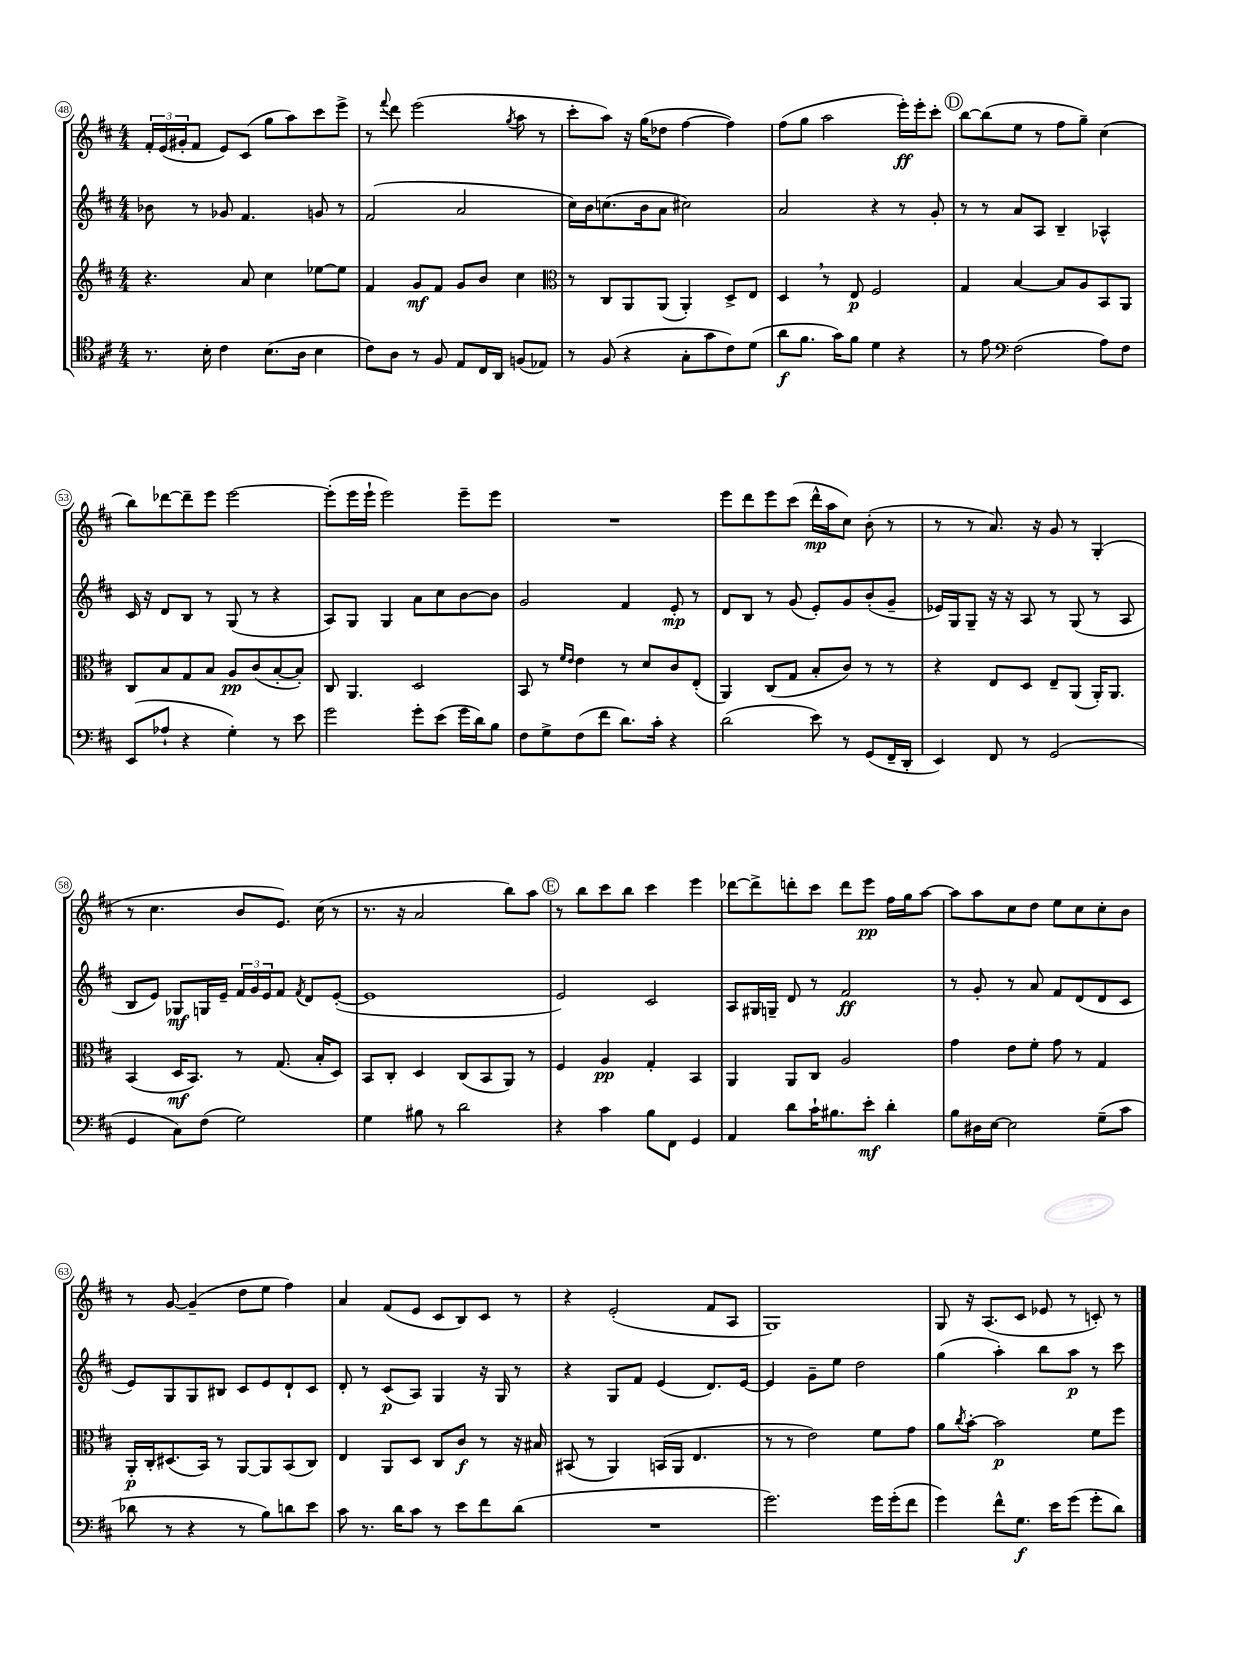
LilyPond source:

<<
\new StaffGroup <<
\new Staff = "s0" {
    \clef treble \key d \major \numericTimeSignature \time 4/4
    \tuplet 3/2 { fis'16-. e'16( gis'16-. } fis'8 e'8) cis'8( g''8 a''8) cis'''8 e'''8-> |
    r8 \appoggiatura { fis'''8 } d'''8 e'''2( \acciaccatura { g''8 } a''8 r8 |
    cis'''8-. a''8) r16 g''16( des''8 fis''4~ fis''4) |
    fis''8( g''8 a''2 e'''16-.\ff) e'''16-. cis'''8-. |
    \mark \markup { \circle "D" } b''8~ b''8( e''8 r8 fis''8 g''8--) cis''4( |
    b''8) des'''8~ des'''8-- e'''8 e'''2~ |
    e'''8-.( e'''16 e'''16-! e'''2) e'''8-- e'''8 |
    R1 |
    e'''8 d'''8 e'''8 cis'''8( d'''16-^\mp a''16 cis''8) b'8-.( r8 |
    r8 r8 a'8.) r16 g'8 r8 g4-.( |
    r8 cis''4. b'8 e'8.) cis''16( r8 |
    r8. r16 a'2 b''8) a''8 |
    \mark \markup { \circle "E" } r8 b''8 cis'''8 b''8 cis'''4 e'''4 |
    des'''8~ des'''8-> d'''8-. cis'''8 d'''8 e'''8\pp fis''16 g''16 a''8~ |
    a''8 a''8 cis''8 d''8 e''8 cis''8 cis''8-. b'8 |
    r8 g'8~ g'4--( d''8 e''8 fis''4) |
    a'4 fis'8( e'8 cis'8 b8) cis'8 r8 |
    r4 e'2-.( fis'8 a8 |
    g1) |
    g8 r16 a8.( cis'8 ees'8 r8 c'8-.) r8 \bar "|." |
}
\new Staff = "s1" {
    \clef treble \key d \major \numericTimeSignature \time 4/4
    bes'8 r8 ges'8 fis'4. g'8 r8 |
    fis'2( a'2 |
    cis''16) b'16 c''8.( b'16 a'8 cis''2) |
    a'2 r4 r8 g'8-. |
    \mark \markup { \circle "D" } r8 r8 a'8 a8 b4-- aes4-^ |
    cis'16 r16 d'8 b8 r8 g8( r8 r4 |
    a8) g8 g4 a'8 cis''8 b'8~ b'8 |
    g'2 fis'4 e'8-.\mp r8 |
    d'8 b8 r8 g'8( e'8-.) g'8 b'8-.( g'8-- |
    ees'16) g16 g8-- r16 r16 a8 r8 g8( r8 a8 |
    b8 e'8) ges8\mf g16 e'16-- \tuplet 3/2 { fis'16 g'16 e'16 } fis'8 \acciaccatura { fis'8 } d'8 e'8~-.( |
    e'1 |
    \mark \markup { \circle "E" } e'2) cis'2 |
    a8 gis16 g16-- d'8 r8 fis'2\ff |
    r8 g'8-. r8 a'8 fis'8 d'8( d'8 cis'8 |
    e'8) g8 g8 bis8 cis'8 e'8 d'8-! cis'8 |
    d'8-. r8 cis'8\p( a8) g4 r16 g16 r8 |
    r4 g8 fis'8 e'4( d'8.) e'16~ |
    e'4 g'8-- e''8 d''2 |
    g''4( a''4-.) b''8 a''8\p r8 cis'''8 \bar "|." |
}
\new Staff = "s2" {
    \clef treble \key d \major \numericTimeSignature \time 4/4
    r4. a'8 cis''4 ees''8~ ees''8 |
    fis'4 g'8\mf fis'8 g'8 b'8 cis''4 |
    \clef alto r8 cis8 a,8 a,8( a,4-.) d8-> e8 |
    d4 \breathe r8 e8\p fis2 |
    \mark \markup { \circle "D" } g4 b4~ b8 a8 b,8 a,8 |
    cis8 b8 g8 b8 a8\pp cis'8( b8~-. b8-.) |
    cis8 a,4. d2 |
    b,8 r8 \grace { fis'16 e'16 } e'4 r8 d'8 cis'8 e8-.( |
    a,4) cis8( g8 b8-. cis'8) r8 r8 |
    r4 e8 d8 e8-- a,8( a,16-.) a,8. |
    b,4( d16\mf b,8.) r8 g8.( b16-. d8) |
    b,8 cis8-. d4 cis8( b,8 a,8) r8 |
    \mark \markup { \circle "E" } fis4 a4\pp g4-. b,4 |
    a,4 a,8 cis8 a2 |
    g'4 e'8 fis'8-. g'8 r8 g4 |
    a,16-.\p cis16-. dis8.( b,16) r8 a,8~ a,8 b,8( cis8) |
    e4 a,8 d8 cis8 cis'8\f r8 r16 bis16 |
    bis,8( r8 a,4) b,16( a,16 e4. |
    r8 r8 e'2) fis'8 g'8 |
    a'8 \acciaccatura { cis''8 } b'8~-. b'2\p fis'8 fis''8 \bar "|." |
}
\new Staff = "s3" {
    \clef tenor \key d \major \numericTimeSignature \time 4/4
    r8. b16-. cis'4 b8.( a16 b4 |
    cis'8) a8 r8 fis8 e8 cis16 a,16 f8( ees8) |
    r8 fis8( r4 g8-. g'8 cis'8) d'8( |
    a'8\f fis'8. g'16) fis'8 d'4 r4 |
    \mark \markup { \circle "D" } r8 e'8 \clef bass fis2( a8) fis8 |
    e,8( aes8-! r4 g4-.) r8 e'8 |
    g'2 g'8-. e'8( g'16 d'16) b8 |
    fis8 g8-> fis8( fis'8 d'8.) cis'16-. r4 |
    d'2( e'8) r8 g,8( fis,16-- d,16-. |
    e,4) fis,8 r8 g,2( |
    g,4 cis8) fis8( g2) |
    g4 bis8 r8 d'2 |
    \mark \markup { \circle "E" } r4 cis'4 b8 fis,8 g,4 |
    a,4 d'8 cis'16-! bis8. e'8-.\mf d'4-. |
    b8 dis16 e16~ e2 g8--( cis'8 |
    des'8 r8 r4 r8 b8) d'8 e'8 |
    cis'8 r8. d'16 cis'8 r8 e'8 fis'8 d'8( |
    R1 |
    g'2.) g'16 g'16-.( fis'8 |
    g'4) fis'8-^ g8.\f e'16 g'8( g'8-. d'8) \bar "|." |
}
>>
>>
\layout { \context { \Score currentBarNumber = #48 \override BarNumber.stencil = #(make-stencil-circler 0.1 0.3 ly:text-interface::print) } }
